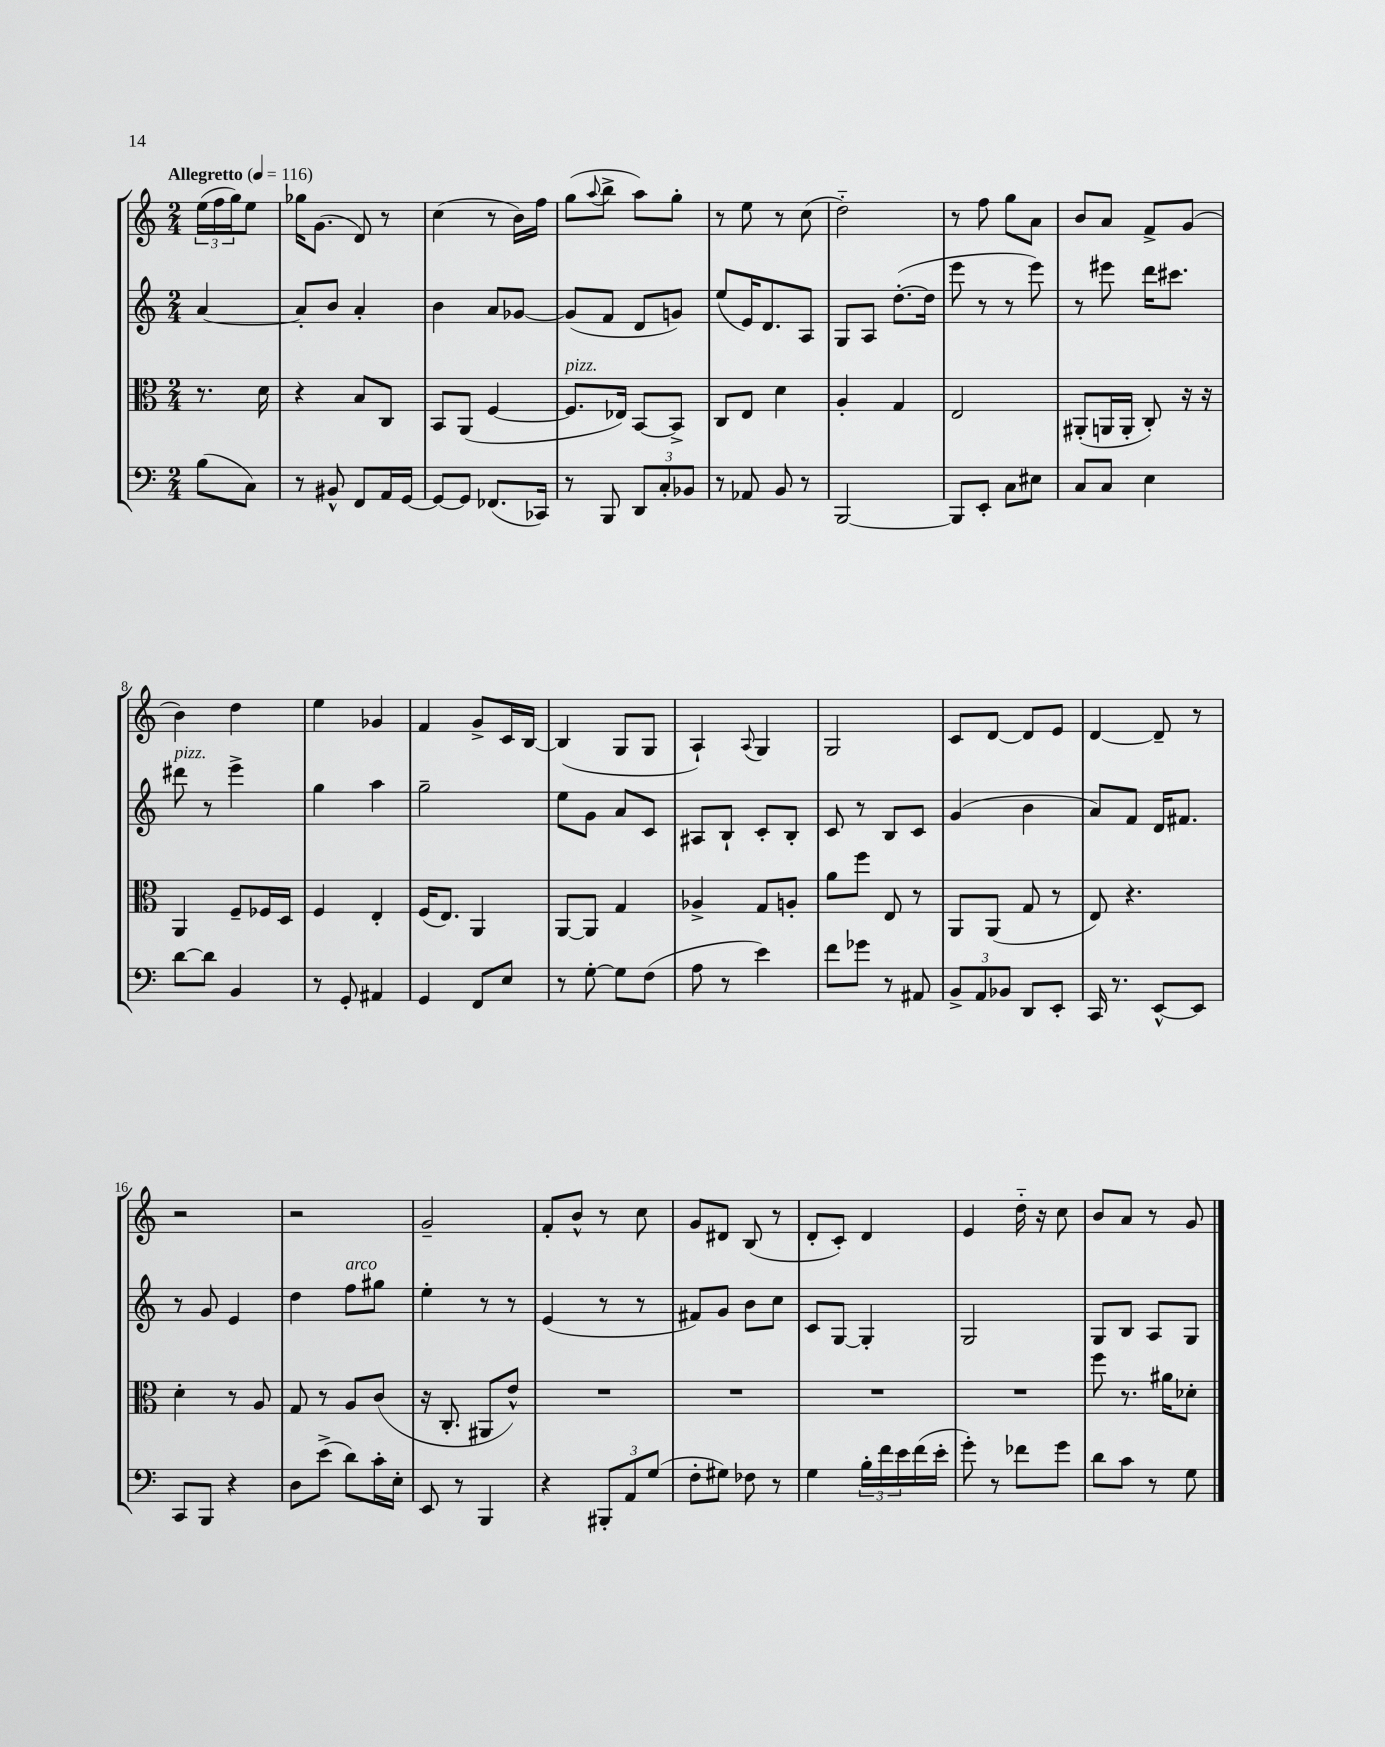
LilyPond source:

<<
\new StaffGroup <<
\new Staff = "s0" {
    \clef treble \key c \major \numericTimeSignature \time 2/4 \partial 4 \tempo "Allegretto" 4 = 116
    \tuplet 3/2 { e''16( f''16 g''16) } e''8 |
    ges''16 g'8.( d'8) r8 |
    c''4( r8 b'16) f''16 |
    g''8( \appoggiatura { a''8 } b''8-> a''8) g''8-. |
    r8 e''8 r8 c''8( |
    d''2-_) |
    r8 f''8 g''8 a'8 |
    b'8 a'8 f'8-> g'8( |
    b'4) d''4 |
    e''4 ges'4 |
    f'4 g'8-> c'16 b16~ |
    b4( g8 g8 |
    a4-!) \appoggiatura { a8 } g4 |
    g2 |
    c'8 d'8~ d'8 e'8 |
    d'4~ d'8-- r8 |
    r2 |
    r2 |
    g'2-- |
    f'8-. b'8-^ r8 c''8 |
    g'8 dis'8 b8( r8 |
    d'8-. c'8-.) d'4 |
    e'4 d''16-_ r16 c''8 |
    b'8 a'8 r8 g'8 \bar "|." |
}
\new Staff = "s1" {
    \clef treble \key c \major \numericTimeSignature \time 2/4 \partial 4
    a'4~ |
    a'8-. b'8 a'4-. |
    b'4 a'8 ges'8~ |
    ges'8( f'8 d'8 g'8) |
    e''8( e'16) d'8. a8 |
    g8 a8 d''8.~-.( d''16 |
    e'''8 r8 r8 e'''8) |
    r8 eis'''8 d'''16 cis'''8. |
    dis'''8^\markup { \italic "pizz." } r8 e'''4-> |
    g''4 a''4 |
    g''2-- |
    e''8 g'8 a'8 c'8 |
    ais8 b8-! c'8-. b8-. |
    c'8 r8 b8 c'8 |
    g'4( b'4 |
    a'8) f'8 d'16 fis'8. |
    r8 g'8 e'4 |
    d''4 f''8^\markup { \italic "arco" } gis''8 |
    e''4-. r8 r8 |
    e'4( r8 r8 |
    fis'8) g'8 b'8 c''8 |
    c'8 g8~ g4-. |
    g2 |
    g8 b8 a8 g8 \bar "|." |
}
\new Staff = "s2" {
    \clef alto \key c \major \numericTimeSignature \time 2/4 \partial 4
    r8. d'16 |
    r4 b8 c8 |
    b,8 a,8( f4~ |
    f8.^\markup { \italic "pizz." } ees16) b,8~ b,8-> |
    c8 e8 d'4 |
    a4-. g4 |
    e2 |
    ais,8-.( a,16 a,16-. c8-.) r16 r16 |
    a,4 f8-- fes16 d16 |
    f4 e4-. |
    f16( e8.) a,4 |
    a,8~ a,8 g4 |
    aes4-> g8 a8-. |
    a'8 f''8 e8 r8 |
    a,8 a,8( g8 r8 |
    e8) r4. |
    d'4-. r8 a8 |
    g8 r8 a8 c'8( |
    r16 c8.-. ais,8 e'8-^) |
    R2 |
    R2 |
    R2 |
    R2 |
    f''8 r8. ais'16 des'8-. \bar "|." |
}
\new Staff = "s3" {
    \clef bass \key c \major \numericTimeSignature \time 2/4 \partial 4
    b8( c8) |
    r8 bis,8-^ f,8 a,16 g,16~ |
    g,8~ g,8 fes,8.( ces,16) |
    r8 b,,8 \tuplet 3/2 { d,8 c8-. bes,8 } |
    r8 aes,8 b,8 r8 |
    b,,2~ |
    b,,8 e,8-. c8 eis8 |
    c8 c8 e4 |
    d'8~ d'8 b,4 |
    r8 g,8-. ais,4 |
    g,4 f,8 e8 |
    r8 g8~-. g8 f8( |
    a8 r8 e'4) |
    f'8 ges'8 r8 ais,8 |
    \tuplet 3/2 { b,8-> a,8 bes,8 } d,8 e,8-. |
    c,16 r8. e,8~-^ e,8 |
    c,8 b,,8 r4 |
    d8 e'8->( d'8) c'16-. e16-. |
    e,8 r8 b,,4 |
    r4 \tuplet 3/2 { bis,,8-. a,8 g8( } |
    f8-. gis8) fes8 r8 |
    g4 \tuplet 3/2 { b16-. f'16 e'16 } f'16( e'16-. |
    g'8-.) r8 fes'8 g'8 |
    d'8 c'8 r8 g8 \bar "|." |
}
>>
>>
